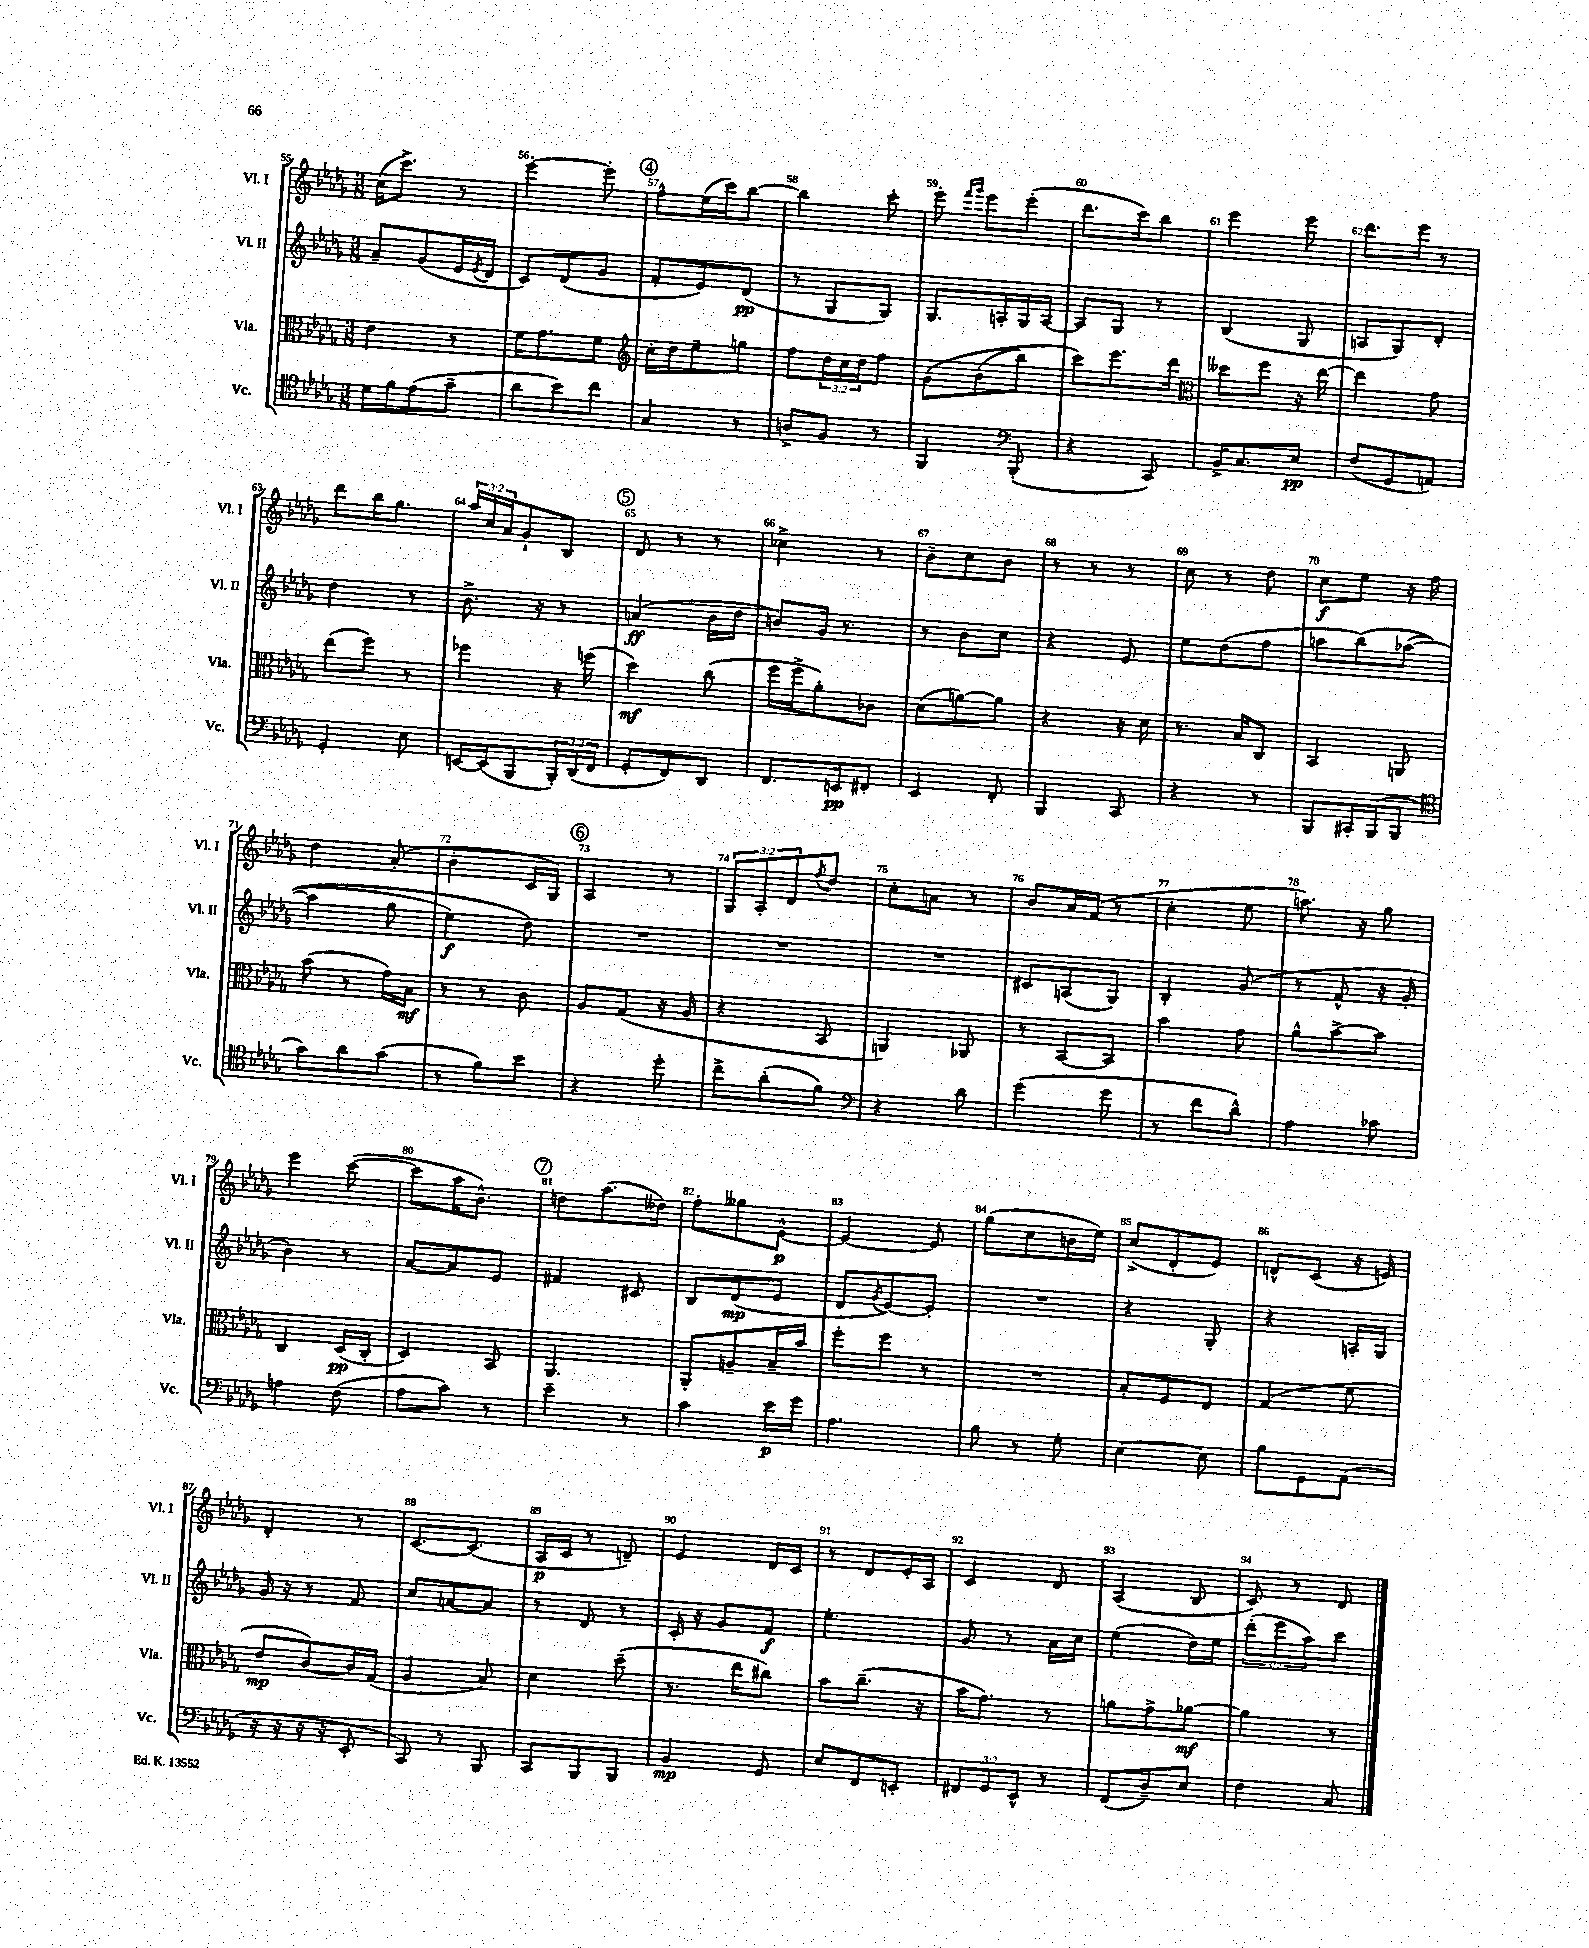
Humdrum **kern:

**kern	**kern	**kern	**kern
*staff4	*staff3	*staff2	*staff1
*clefC4	*clefC3	*clefG2	*clefG2
*k[b-e-a-d-g-]	*k[b-e-a-d-g-]	*k[b-e-a-d-g-]	*k[b-e-a-d-g-]
*M3/8	*M3/8	*M3/8	*M3/8
16d-	4e-	8a-~	(16cc
16f	.	.	8.ccc^)
(8e-	.	(8g-	.
8g-~	8r	16e-	8r
.	.	8qe-	.
.	.	16d-	.
=	=	=	=
8a-	16f	8c)	[4eee-'
.	8.g-	.	.
8b-)	.	(8d-	.
8cc	8f	8g-	8eee-']
=	=	=	=
*	*clefG2	*	*
4G-	16cc'	8f'	8ff^^
.	16dd-	.	.
.	8ee-~	8e-)	(16ee-
.	.	.	16ccc)
8r	8gg	(8d-	[8bb-
=	=	=	=
8A^	8ff	8r	4bb-]
8F	24dd-	8G-	.
.	24cc	.	.
.	24dd-	.	.
8r	8ff	8G-)	8ccc'
=	=	=	=
4FF	&(8g-	8.G-	8eee-'
.	.	.	16qqfff
.	.	.	16qqggg-
.	(8b-	.	8eee-
.	.	16A'	.
*clefF4	*	*	*
(8BBB-'	8bb-)	16G-	(8eee-'
.	.	[16A	.
=	=	=	=
4r	8ccc&)	8A]	8.ddd-
.	8.eee-	8G-	.
.	.	.	16ccc)
8CC)	.	8r	8bb-
.	16ddd-	.	.
=	=	=	=
*	*clefC3	*	*
16BB-^	8dd--	(4B-	4eee-
8.C	.	.	.
.	8ff	.	.
8E-	16r	8G-	8eee-
.	[16ee-	.	.
=	=	=	=
(8F	4ee-]	8A	8.ddd-
8GG-	.	8G-)	.
.	.	.	16eee-
8AA)	8g-	8d-'	8r
=	=	=	=
4GG-'	(8ee-	4dd-	8ddd-
.	8ff)	.	16bb-
.	.	.	8.gg-
8E-	8r	8r	.
=	=	=	=
[16EE	4ff-	8.b-^	24aa-
.	.	.	24cc
(16EE]	.	.	.
.	.	.	24a-
8BBB-	.	.	8g-`
.	.	16r	.
24BBB-')	16r	8r	8B-
(24DD-	.	.	.
.	(16ff	.	.
24FF	.	.	.
=	=	=	=
8GG-'	4dd-)	(4a	8d-
8FF)	.	.	8r
8DD-	(8cc	16b-	8r
.	.	16dd-	.
=	=	=	=
8.FF	16ff	8b)	4cc-^
.	16ff^	.	.
.	8a-')	16g-	.
16EE	.	8.r	.
8FF#'	8c-	.	8r
=	=	=	=
4EE-	(8d-	8r	8b-~
.	[8a)	8b-	8cc
8FF'	8a]	8cc	8b-
=	=	=	=
4BBB-	4r	4r	8r
.	.	.	8r
8CC	16r	8e-	8r
.	16d-	.	.
=	=	=	=
4r	8.r	8ee-	8cc
.	.	(8dd-	8r
.	16B-	.	.
8r	8C	8ff	8dd-
=	=	=	=
8BBB-	4BB-	8aa	8cc
16CC#'	.	&(8bb-)	8ee-
(16BBB-	.	.	.
8BBB-	8AA	([8aa-	16r
.	.	.	16ff
=	=	=	=
*clefC4	*	*	*
8g-)	(8b-	4aa-]	4dd-
8a-	8r	.	.
(8g-	16g-)	8gg-	(8a-'
.	16B-	.	.
=	=	=	=
8r	8r	4ee-)	4b-'
8f)	8r	.	.
8b-	8c	8dd-&)	16c
.	.	.	16G-)
=	=	=	=
4r	8A-	4.r	4A-
.	(8G-	.	.
8dd-'	16r	.	8r
.	16A-	.	.
=	=	=	=
8cc^	4r	4.r	12G-
.	.	.	12A-'
(8a-'	.	.	.
.	.	.	12d-
.	.	.	8qff
8f)	8BB-	.	8dd-
=	=	=	=
*clefF4	*	*	*
4r	4AA)	4.r	8cc'
.	.	.	8a
8d-	8AA-	.	8r
=	=	=	=
(4g-	8r	8c#	8b-
.	[8BB-	(8A	16a-
.	.	.	(16f
8g-	8BB-]	8G-)	8r
=	=	=	=
8r	4b-	4B-'	4cc'
8f	.	.	.
8d-^^)	8g-	(8g-	8ee-
=	=	=	=
4A-	8a-^^	8r	8.aa)
.	[8b-^	8f^^	.
.	.	.	16r
8c-	8b-]	16r	8gg-
.	.	16g-'	.
=	=	=	=
4A	4C	4b-)	4eee-
(8F	(16D-	8r	([8ccc
.	16C'	.	.
=	=	=	=
8A-	4D-)	[8a-	8ccc]
8c)	.	8a-]	16aa-
.	.	.	8.b-^^)
8r	8BB-	8e-	.
=	=	=	=
4e-~	4.AA-	4f#	8dd
.	.	.	(8.aa-
8r	.	8c#	.
.	.	.	16dd--)
=	=	=	=
4c	8AA-'	8B-	8ff'
.	8A~	(8d-	8gg--
16e-	16B-~	8e-	[8e-^^
16g-	16b-	.	.
=	=	=	=
4.A-	8ff'	8d-	4e-_
.	.	8qg-	.
.	8ff	[8e-)	.
.	8r	8e-']	8e-]
=	=	=	=
8B-	4.r	4.r	(8gg-
8r	.	.	8cc
8G-'	.	.	16b
.	.	.	16ee-)
=	=	=	=
[4E-	8B-'	4r	(8cc^
.	8F	.	8d-'
8E-]	8E-	8G-'	8e-)
=	=	=	=
8B-	(4G-	4r	8d^^
8GG-	.	.	(8c
(8AA-	8f	16A'	16r
.	.	16G-	16e)
=	=	=	=
16r	8e-	16g-	4d-'
16r	.	16r	.
16r	[8c)	8r	.
16r	.	.	.
8EE-'	16c]	8f	8r
.	(16G-	.	.
=	=	=	=
8CC)	4A-	8cc	[8.c
8r	.	[8a	.
.	.	.	(8.c]
8BBB-	8B-)	8a]	.
=	=	=	=
8CC	4d-	8r	16A-
.	.	.	16c
8BBB-	.	8d-	8r
8BBB-	(8dd-~	8r	8d~)
=	=	=	=
4BB-	8.r	16c'	4e-
.	.	16r	.
.	.	8g-	.
.	16ee-	.	.
8GG-	8cc#)	8f	16d-
.	.	.	16c
=	=	=	=
8E-	8b-	4.ee-'	8r
8FF	(8.cc~	.	8d-
8EE'	.	.	16e-'
.	16r	.	16A-
=	=	=	=
12FF#	16b-	8g-	4c
.	8.g-)	.	.
12GG-	.	.	.
.	.	8r	.
12EE-^^	.	.	.
8r	8r	16a-	8d-
.	.	16cc	.
=	=	=	=
(8FF	8a	(4ee-	(4A-
8D-~)	8g-^	.	.
8E-	[8a-	16dd-)	8B-
.	.	16ee-	.
=	=	=	=
4F	4a-]	(12ddd-'	8c)
.	.	12eee-	.
.	.	.	8r
.	.	12aa-)	.
8C	8r	8ccc	8d-
==	==	==	==
*-	*-	*-	*-
